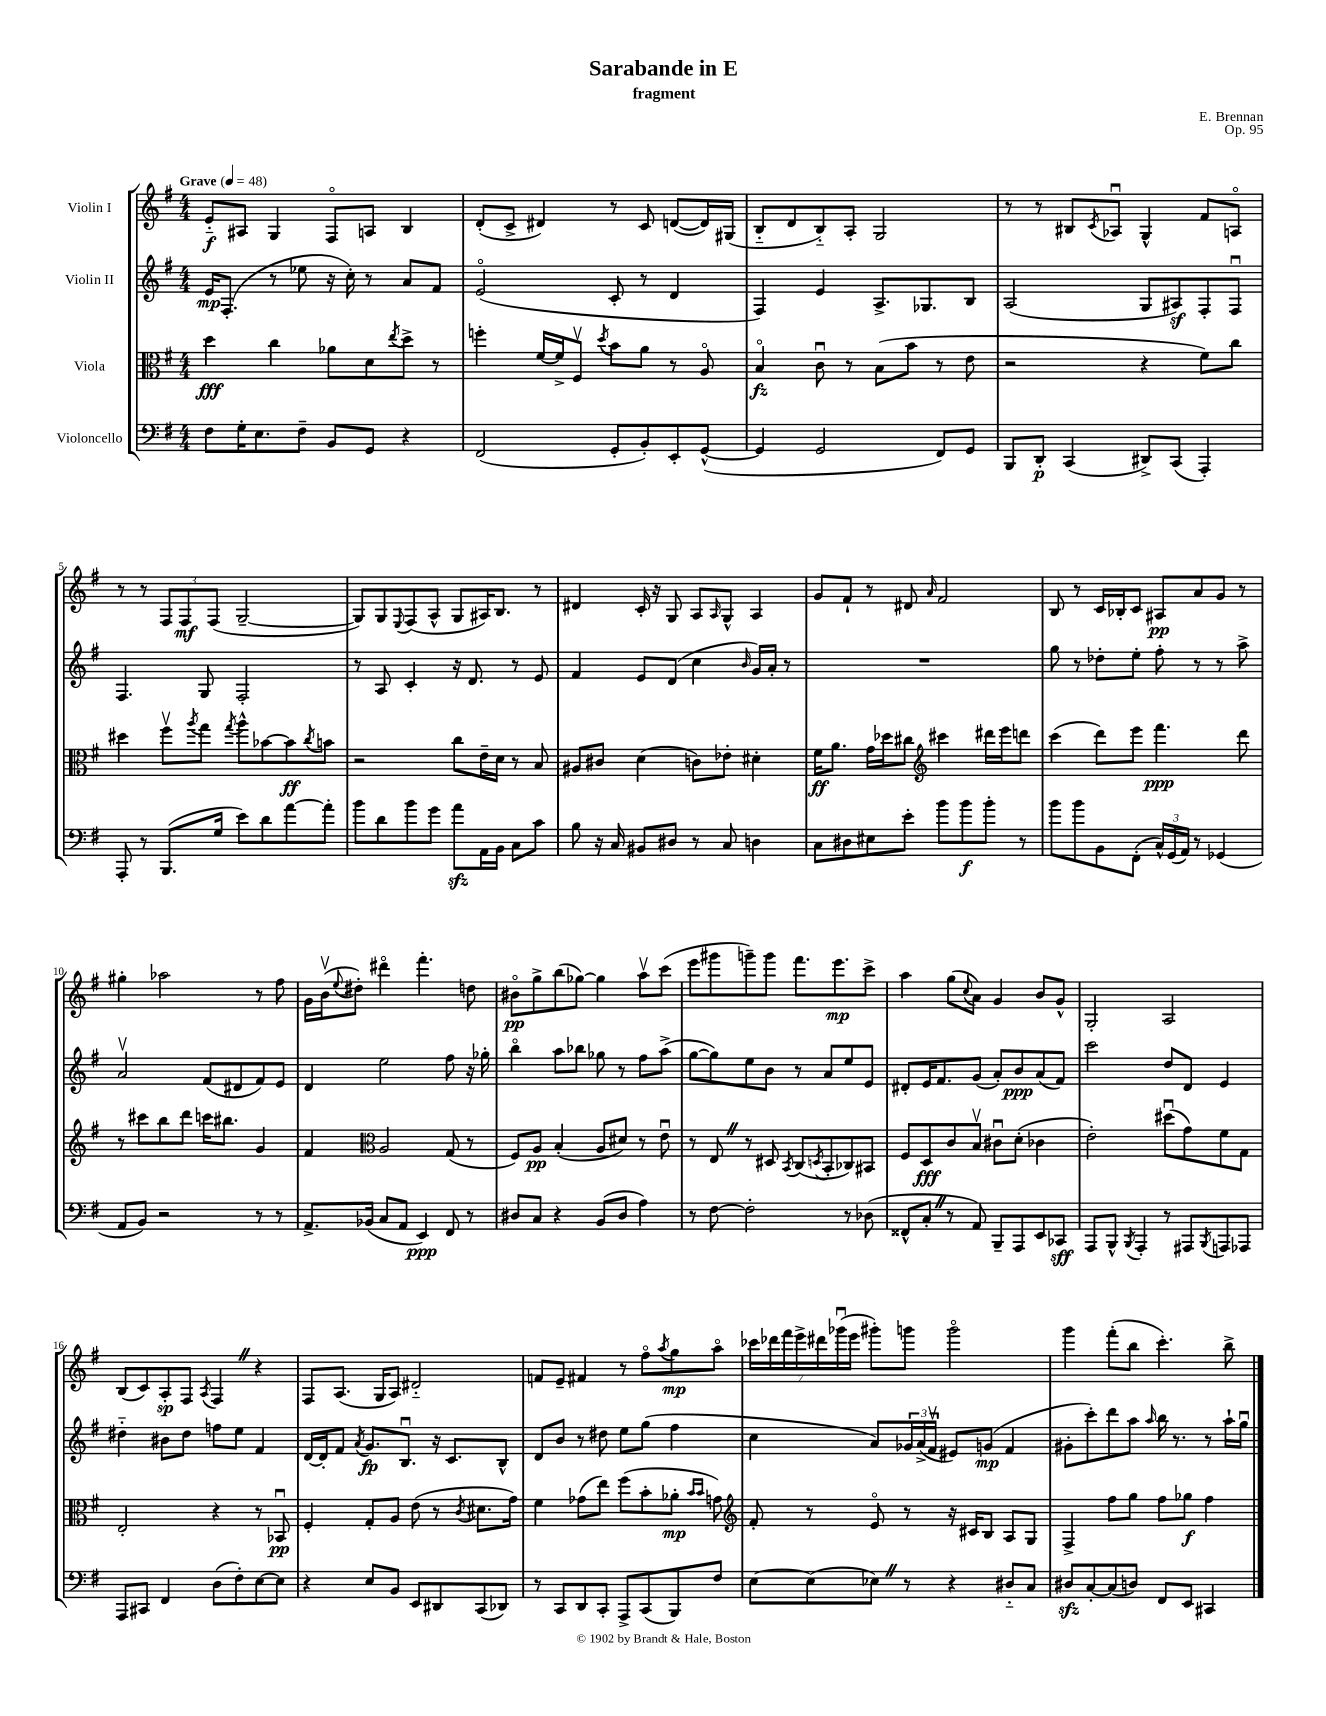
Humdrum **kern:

**kern	**kern	**kern	**kern
*staff4	*staff3	*staff2	*staff1
*clefF4	*clefC3	*clefG2	*clefG2
*k[f#]	*k[f#]	*k[f#]	*k[f#]
*M4/4	*M4/4	*M4/4	*M4/4
*MM48	*MM48	*MM48	*MM48
8F#\L	4dd\	16e/LK	8e'~/L
.	.	(8.F#'/J	.
16G'\K	.	.	8A#/J
8.E\	.	.	.
.	4cc\	8r	4G/
8F#~\J	.	8ee-\	.
8BB/L	8a-\L	16r	8F#o/L
.	.	16cc'\)	.
8GG/J	8d\	8r	8A/J
.	8qee/	.	.
4r	8dd^\J	8a/L	4B/
.	8r	8f#/J	.
=	=	=	=
(2FF#/	4ff'\	(2eo/	(8d'/L
.	.	.	8c^/J
.	[16f#/LL	.	4d#/)
.	16f#^/]J	.	.
.	8F#v/J	.	.
.	8qdd/	.	.
8GG'/L	8b\L	8c'/	8r
8BB'/)	8a\J	8r	8c/
8EE'/	8r	4d/	([8d/L
([8GG^^/J	8Ao/	.	16d/]L)
.	.	.	(16G#/JJ
=	=	=	=
4GG/]	4Bo/	4F#/)	8B'~/L
.	.	.	8d/
2GG/	8cu\	4e/	8B'~/)
.	8r	.	8A'/J
.	(8B\L	8.A^/L	2G/
.	8b\J	.	.
.	.	8.G-/	.
8FF#/L)	8r	.	.
8GG/J	8e\	8B/J	.
=	=	=	=
8BBB/L	2r	(2A/	8r
8DD'/J	.	.	8r
(4CC/	.	.	8B#/L
.	.	.	8qc/
.	.	.	8A-u/J
8DD#^/L)	4r	8G/L	4G^^/
(8CC/J	.	8A#/)	.
4AAA'/)	8f#\L)	8F#'/	8f#/L
.	8cc\J	8F#u/J	8Ao/J
=	=	=	=
8AAA'/	4dd#\	4.F#/	8r
8r	.	.	8r
(8.BBB/L	8ff#v\L	.	12F#/L
.	.	.	12F#/
.	8qaa/	.	.
.	8gg\J	8G/	.
.	.	.	(12F#/J
16G/Jk	.	.	.
.	8qgg/	.	.
8e\L)	8aa^^\L	2F#'/	[2G~/
8d\	[8b-\	.	.
[8a\	8b-\]	.	.
.	8qcc/	.	.
8a'\]J	8b\J	.	.
=	=	=	=
8b\L	2r	8r	8G/]L)
8d\	.	8A/	8G/
.	.	.	8qqE/
8b\	.	4c'/	(8F#/
8g\J	.	.	8A^^/J
8a\L	8cc\L	16r	8G/L
.	.	8.d/	.
16AA\L	16e~\L	.	16A#/K)
16BB\JJ	16d\JJ	.	8.B/J
8C\L	8r	8r	.
8c\J	8B/	8e/	8r
=	=	=	=
8B\	8A#/L	4f#/	4d#/
16r	8c#/J	.	.
16C/	.	.	.
8BB#/L	(4d\	8e/L	16c'/
.	.	.	16r
8D#/J	.	(8d/J	8G/
8r	8c\L)	4cc\	8A/L
.	.	.	16qqA/
8C/	8e-'\J	.	8G^^/J
.	.	16qqb/	.
4D\	4d#'\	16g/LL)	4A/
.	.	16a'/JJ	.
.	.	8r	.
=	=	=	=
8C\L	16f#\LK	1r	8g/L
.	8.a\J	.	.
8D#\	.	.	8f#`/J
8E#\	16g\LL	.	8r
.	16dd-\J	.	.
8e'\J	8cc#\J	.	8d#/
*	*clefG2	*	*
.	.	.	16qqa/
8b\L	4ccc#\	.	2f#/
8b\	.	.	.
8b'\J	16ddd#\LL	.	.
.	16eee\J	.	.
8r	8ddd\J	.	.
=	=	=	=
8b\L	(4ccc\	8gg\	8B/
8b\	.	8r	8r
8BB\	8ddd\L)	8dd-'\L	16c/LL
.	.	.	16B-'/J
(8FF#'\J	8eee\J	8ee'\J	8c/J
24C^^/LL)	4.fff#\	8ff#'\	8A#/L
(24GG/	.	.	.
24AA/JJ)	.	.	.
8r	.	8r	8a/
(4GG-/	.	8r	8g/J
.	8ddd\	8aa^\	8r
=	=	=	=
8AA/L	8r	2av/	4gg#'\
8BB/J)	8ccc#\L	.	.
2r	8bb\	.	2aa-\
.	8ddd\J	.	.
.	16ccc\LK	(8f#/L	.
.	8.bb#\J	.	.
.	.	8d#/	.
8r	4g/	8f#/)	8r
8r	.	8e/J	8ff#\
=	=	=	=
8.AA^/L	4f#/	4d/	16g\LL
.	.	.	(16bv\J
.	.	.	8qqee/
.	.	.	8dd#'\J)
(16BB-/Jk	.	.	.
*	*clefC3	*	*
8C/L	2A/	2ee\	4ddd#o\
8AA/J	.	.	.
4EE/)	.	.	4.fff#'\
8FF#/	(8G/	8ff#\	.
8r	8r	16r	8dd\
.	.	16gg-'\	.
=	=	=	=
8D#/L	8F#/L)	4bbo\	8b#o\L
8C/J	8A/J	.	8gg^\
4r	(4B'/	8aa\L	(8bb\
.	.	8bb-\J	[8gg-\J)
(8BB/L	8A/L	8gg-\	4gg-\]
8D#/J	8d#/J)	8r	.
4A\)	8r	8ff#\L	8aav\L
.	8eu\	(8aa^\J	(8ccc\J
=	=	=	=
8r	8r	[8gg\L	8eee\L
[8F#\	8E/	8gg\])	8ggg#\
2F#'\]	8r	8ee\	8ggg~\)
.	8D#/	8b\J	8ggg\J
.	8qBB/	.	.
.	(8C/L	8r	8.fff#\L
.	8qD/	.	.
.	8BB'/	8a/L	.
.	.	.	8.eee\
8r	8C-/)	8ee/	.
(8D-\	8BB#/J	8e/J	8ccc^\J
=	=	=	=
8FF##^^/L	8F#/L	8d#'/L	4aa\
8C'/J	8D/	16e/K	.
.	.	8.f#/	.
8r	8c/	.	(8gg\L
.	.	.	8qqcc/
8AA/)	8Bv/J	(8g/J	8a\J)
8BBB~/L	8c#u\L	8a'/L)	4g/
8AAA/	(8d'\J	8b/	.
8EE/	4c-\	(8a/	8b/L
8CC-/J	.	8f#/J)	8g^^/J
=	=	=	=
8AAA/L	2e'\)	2ccc\	2G'/
8BBB^^/J	.	.	.
8qBBB/	.	.	.
4AAA'/	.	.	.
8r	(8dd#u\L	8dd/L	2A/
8AAA#/L	8g\)	8d/J	.
8qBBB/	.	.	.
8AAA/	8f#\	4e/	.
8AAA-/J	8G\J	.	.
=	=	=	=
8AAA/L	2E'/	4dd#'~\	(8B/L
8CC#/J	.	.	8c/)
4FF#/	.	8b#\L	8A'/
.	.	8dd#\J	8F#/J
.	.	.	8qA/
(8D\L	4r	8ff\L	4F#/
8F#'\)	.	8ee\J	.
[8E\	8r	4f#/	4r
8E\]J	8BB-u/	.	.
=	=	=	=
4r	4F#'/	[16d/LL	8F#/L
.	.	16d'/]J	.
.	.	8f#/J	(8.A/J
.	.	8qa/	.
8E/L	8G'/L	8.g/L	.
.	.	.	16G/LK
8BB/J	8A/J	.	8A/J)
.	.	8.Bu/J	.
8EE/L	(8e\	.	2d#'~/
8DD#/	8r	16r	.
.	.	8.c/L	.
.	8qc/	.	.
(8CC/	8.d#\L	.	.
8DD-/J)	.	8B^^/J	.
.	16g\Jk)	.	.
=	=	=	=
8r	4f#\	8d/L	8f/L
8CC/L	.	8b/J	8e~/J
8DD/	(8g-\L	8r	4f#/
8CC'/J	8ee\J)	8dd#\	.
8AAA^/L	(8ff#\L	8ee\L	8r
(8CC/	8b'\	(8gg\J	8ff#o\L
.	.	.	8qaa/
8BBB/)	8a-'\J	4ff#\	8gg\
.	16qqb/LL	.	.
.	16qqb/JJ	.	.
8F#/J	8g\)	.	8aao\J
=	=	=	=
*	*clefG2	*	*
[8E\L	8f#'/	4cc\	28ccc-\LL
.	.	.	28ddd-\
.	.	.	28fff#\
.	.	.	28eee^\
(8E\]	8r	.	.
.	.	.	28ddd#\
.	.	.	(28ggg-u\
.	.	.	28eee\JJ
8E-\J)	8eo/	8a/L)	8ggg#'\L)
8r	8r	24g-/L	8ggg\J
.	.	(24a^/	.
.	.	24f#v/JJ	.
4r	16r	8e#/L)	2gggo\
.	16c#/LK	.	.
.	8B/J	(8g/J	.
8D#'~/L	8A/L	4f#/	.
8C/J	8G/J	.	.
=	=	=	=
8D#/L	4F#^/	8g#'\L	4ggg\
[8C'/	.	8ccc'\)	.
(8C/]	8ff#\L	8ddd\	(8fff#'\L
8D/J)	8gg\J	8aa\J	8bb\J
.	.	16qqaa/	.
8FF#/L	8ff#\L	16bb\	4.ccc'\)
.	.	8.r	.
8EE/J	8gg-\J	.	.
4CC#/	4ff#\	8r	.
.	.	16aa`\LL	8bb^\
.	.	16ggu\JJ	.
==	==	==	==
*-	*-	*-	*-
